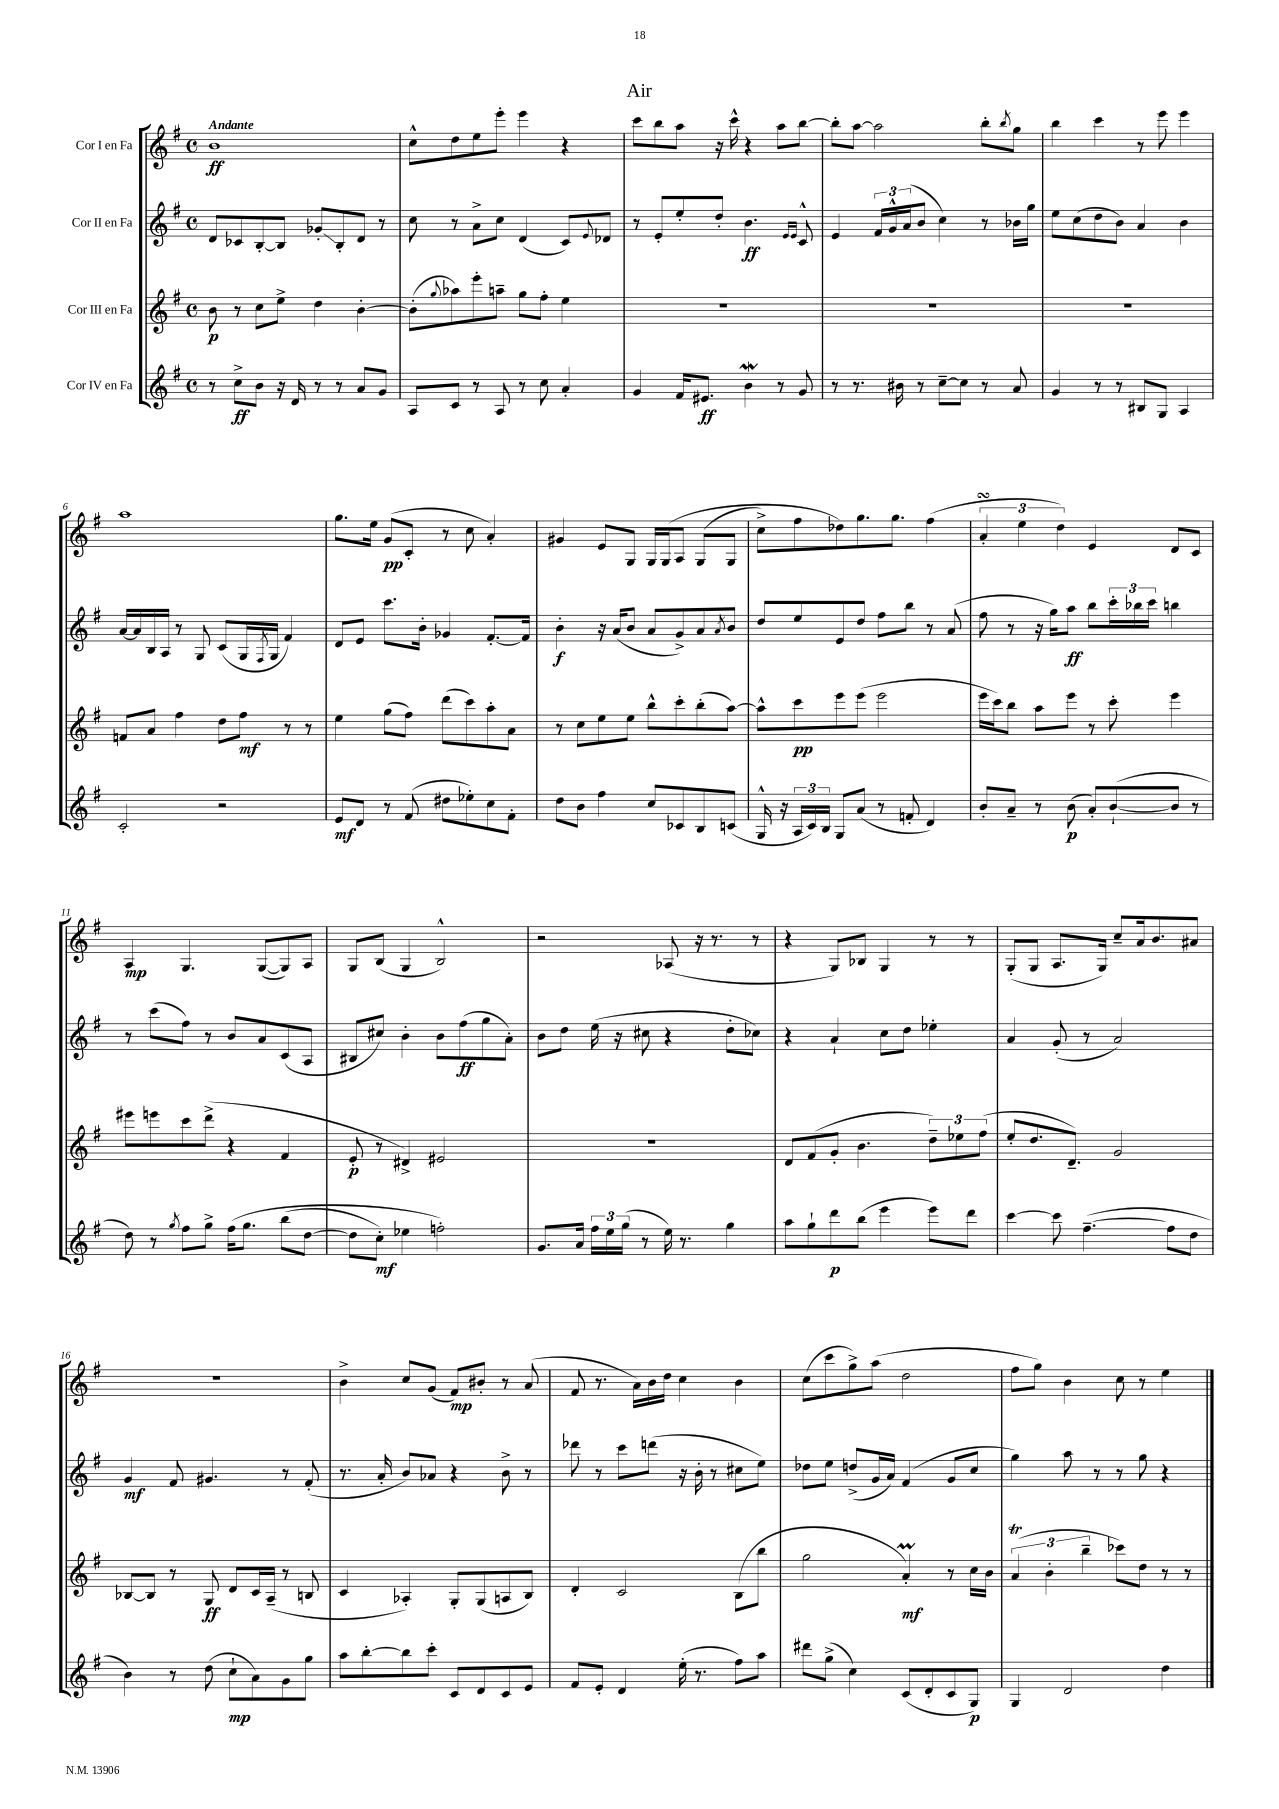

**kern	**kern	**kern	**kern
*staff4	*staff3	*staff2	*staff1
*clefG2	*clefG2	*clefG2	*clefG2
*k[f#]	*k[f#]	*k[f#]	*k[f#]
*M4/4	*M4/4	*M4/4	*M4/4
*met(c)	*met(c)	*met(c)	*met(c)
8r	8b	8d	1b
8cc^	8r	8c-	.
8b	8cc	[8B'	.
16r	8ee^	8B]	.
16d	.	.	.
8r	4dd	8g-'	.
8r	.	8B'	.
8a	[4b'	8d	.
8g	.	8r	.
=	=	=	=
8A	(8b']	8cc	8cc^^
.	8qqgg	.	.
8c	8aa-)	8r	8dd
8r	8eee'	8a^	8ee
8A	8aa~	8cc	8eee'
8r	8gg	(4d	4eee
8cc	8ff#'	.	.
4a'	4ee	8c)	4r
.	.	8qqe	.
.	.	8d-	.
=	=	=	=
4g	1r	8r	8ccc
.	.	8e'	8bb
16f#	.	8ee'	8aa
8.e#	.	.	.
.	.	8dd'	16r
.	.	.	16ccc^^
4b	.	4.b	4r
8r	.	.	8aa
.	.	16qqe	.
.	.	16qqe	.
8g	.	8c^^	[8bb
=	=	=	=
8r	1r	4e	8bb']
8.r	.	.	[8aa
.	.	24f#	2aa]
.	.	24g^^	.
16b#	.	.	.
.	.	(24a	.
8r	.	8b	.
[8cc~	.	4cc)	.
8cc]	.	.	.
8r	.	8r	8bb'
.	.	.	8qbb
8a	.	16b-	8gg
.	.	16gg	.
=	=	=	=
4g	1r	8ee	4bb
.	.	(8cc	.
8r	.	8dd	4ccc
8r	.	8b)	.
8B#	.	4a	8r
8G	.	.	8eee
4A	.	4b	4eee
=	=	=	=
2c'	8f	[16a	1aa
.	.	16a]	.
.	8a	16B	.
.	.	16A	.
.	4ff#	8r	.
.	.	8G	.
2r	8dd	(8c	.
.	8ff#	16G	.
.	.	8qF#	.
.	.	16G	.
.	8r	4f#)	.
.	8r	.	.
=	=	=	=
8e	4ee	8d	8.gg
8d	.	8e	.
.	.	.	16ee
8r	(8gg	8.ccc	(8g
(8f#	8ff#)	.	8c'
.	.	16b'	.
8dd#	(8ddd	4g-	8r
8ee-')	8ccc)	.	8cc
8cc	8aa'	[8.f#'	4a')
8f#'	8a	.	.
.	.	16f#]	.
=	=	=	=
8dd	8r	4b'	4g#
8b	8cc	.	.
4ff#	8ee	16r	8e
.	.	(16a	.
.	8ee	8b	8G
8cc	8bb^^	8a	16G
.	.	.	&(16G
8c-	8ccc'	8g^)	8A
8B	(8bb'	8a	(8G
.	.	8qa	.
(8c	[8aa)	8b	8G
=	=	=	=
16G^^	8aa^^]	8dd	8cc^)
16r	.	.	.
24A	8ccc	8ee	8ff#
24c)	.	.	.
24B	.	.	.
8G	8eee	8e	8dd-&)
(8a	(8eee	8dd	8.gg
8r	2eee	8ff#	.
.	.	.	8.gg
8f'	.	8bb	.
4d)	.	8r	(4ff#
.	.	(8a	.
=	=	=	=
8b'	16eee	8ff#	6a'
.	16ccc)	.	.
8a~	8bb	8r	.
.	.	.	6ee
8r	8aa	16r	.
.	.	16gg)	.
.	.	.	6dd)
(8b	8eee	8aa	.
8a')	8r	8bb	4e
([8b`	8ccc'	24ccc'	.
.	.	24bb-	.
.	.	24ccc	.
8b]	4eee	4bb	8d
8r	.	.	8c
=	=	=	=
8dd)	8eee#	8r	4A
8r	8eee	(8ccc	.
8qgg	.	.	.
8ff#	8ccc	8ff#)	4.G
8gg^	(8ddd^	8r	.
&(16ff#	4r	8b	.
8.gg	.	.	.
.	.	8a	([8G
(8bb	4f#	(8c	8G])
[8dd	.	8A	8A
=	=	=	=
8dd]	8e'	8B#	8G
8cc')	8r	8cc#)	(8B
4ee-	4d#^)	4b'	4G
2ff'&)	2e#	8b	2B^^)
.	.	(8ff#	.
.	.	8gg	.
.	.	8a')	.
=	=	=	=
8.g	1r	8b	2r
.	.	8dd	.
16a	.	.	.
24ff#	.	(16ee	.
24ee	.	.	.
.	.	16r	.
(24gg	.	.	.
8r	.	8cc#	.
16ee)	.	4r	(8A-
8.r	.	.	.
.	.	.	16r
.	.	.	8.r
4gg	.	8dd'	.
.	.	8cc-)	8r
=	=	=	=
8aa	8d	4r	4r
8gg`	(8f#	.	.
8ddd	8g'	4a`	8G)
(8bb	4.b	.	8B-
4eee	.	8cc	4G
.	.	8dd	.
8eee)	12dd~)	4ee-'	8r
.	12ee-	.	.
8ddd	.	.	8r
.	(12ff#	.	.
=	=	=	=
[4ccc	8ee'	4a	(8G'
.	8.dd	.	8G
8ccc]	.	(8g'	8.A
.	8.d~)	.	.
([4.ff#~	.	8r	.
.	.	.	16G)
.	2g	2a)	8cc~
.	.	.	16a
.	.	.	8.b
8ff#]	.	.	.
8dd	.	.	8a#
=	=	=	=
4b)	[8B-	4g	1r
.	8B-]	.	.
8r	8r	8f#	.
(8dd	8G	4.g#	.
8cc`	8d	.	.
8a)	16c	.	.
.	(16A~	.	.
8g	8r	8r	.
8gg	8B	(8f#'	.
=	=	=	=
8aa	4c	8.r	4b^
[8bb'	.	.	.
.	.	16a'	.
8bb]	4A-')	8b)	8cc
8ccc'	.	8a-	(8g
8c	8G'	4r	8f#)
8d	(8G	.	8b#'
8c	8A	8b^	8r
8e	8B)	8r	(8a
=	=	=	=
8f#	4d'	8ddd-	8f#
8e'	.	8r	8.r
4d	2c	8ccc	.
.	.	.	16a)
.	.	(8ddd	16b
.	.	.	16dd
(16ee'	.	16r	4cc
8.r	.	16b'	.
.	.	8r	.
8ff#)	(8B	8cc#	4b
8aa	8bb	8ee)	.
=	=	=	=
8ddd#	2gg	8dd-	(8cc
(8gg^	.	8ee	8ccc
4cc)	.	(8dd^	8gg^)
.	.	16g	(8aa
.	.	16a)	.
(8c	4a')	(4f#	2dd
8d'	.	.	.
8c	8r	8g	.
8G)	16cc	8cc	.
.	16b	.	.
=	=	=	=
4G	(6a	4gg)	8ff#
.	.	.	8gg)
.	6b'	.	.
2d	.	8aa	4b
.	6bb~	.	.
.	.	8r	.
.	8ccc-)	8r	8cc
.	8dd	8gg	8r
4dd	8r	4r	4ee
.	8r	.	.
==	==	==	==
*-	*-	*-	*-
